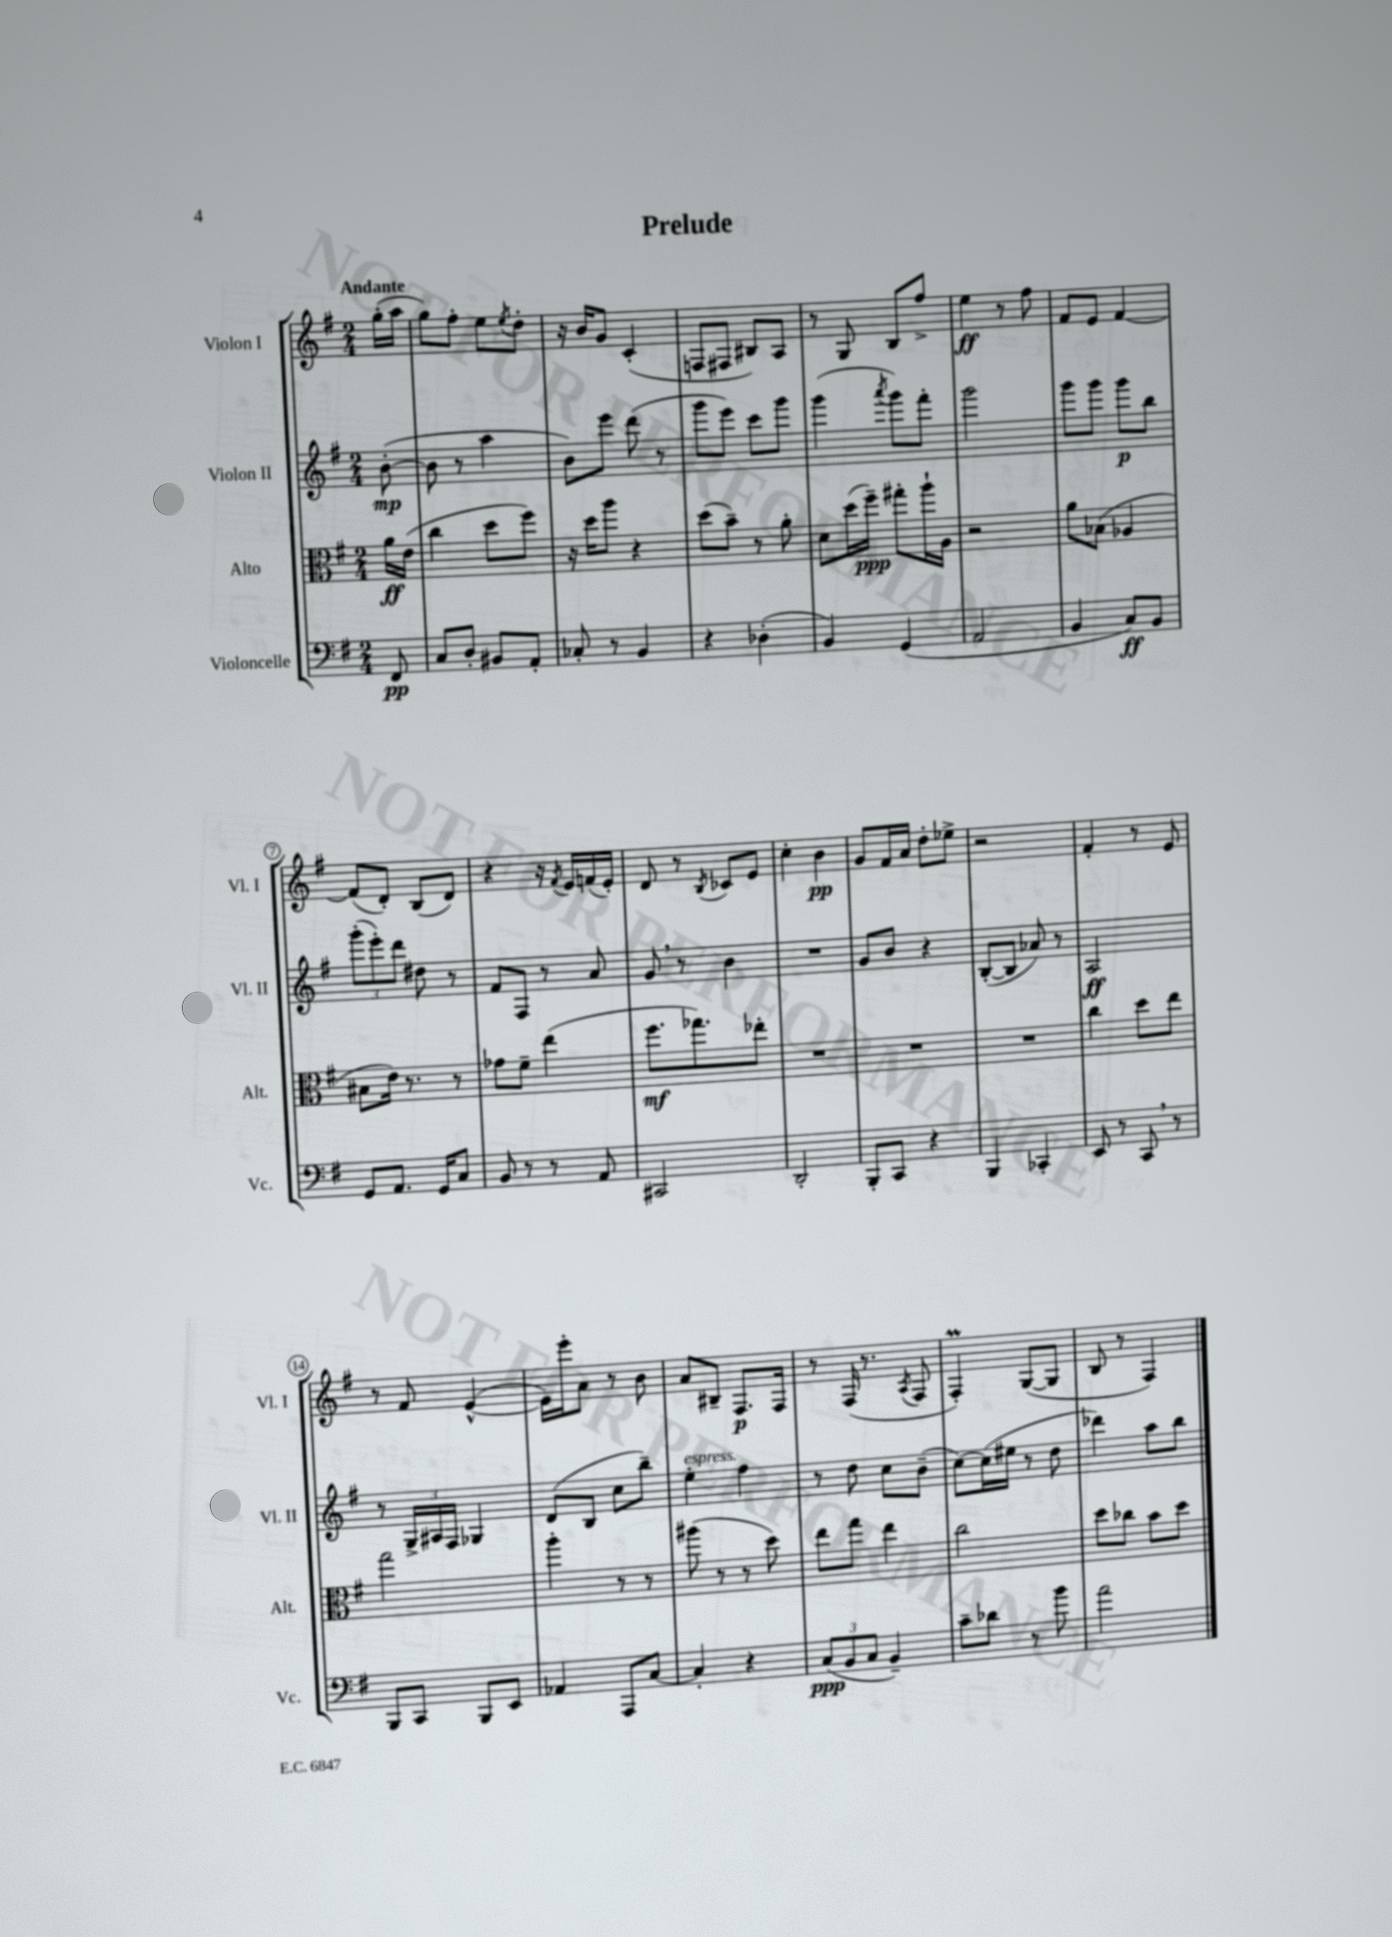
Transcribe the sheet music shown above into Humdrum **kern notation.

**kern	**kern	**kern	**kern
*staff4	*staff3	*staff2	*staff1
*clefF4	*clefC3	*clefG2	*clefG2
*k[f#]	*k[f#]	*k[f#]	*k[f#]
*M2/4	*M2/4	*M2/4	*M2/4
8FF#	16a	([8b'	(16gg'
.	(16e	.	16aa
=	=	=	=
8C	4cc	8b]	8gg)
8D'	.	8r	8ff#'
8BB#	8dd	4aa	8ee
.	.	.	8qee
8AA'	8ff#)	.	8dd'
=	=	=	=
8C-'	16r	8b)	16r
.	16dd	.	16b
8r	8aa	8eee	8g
4BB	4r	(8ddd	(4c'
.	.	8r	.
=	=	=	=
4r	(8dd	8ggg	8F
.	8b~)	8eee)	8F#
(4D-'	8r	8ccc	8B#)
.	8a'	8ggg	8A
=	=	=	=
4BB)	8d	(4ggg	8r
.	(16dd	.	8G
.	16ff#~)	.	.
.	.	8qaaa	.
(4GG	8gg#'	8ggg)	8B
.	16aa`	8fff#'	8ff#^
.	16A	.	.
=	=	=	=
2AA	2r	2ggg	4ee
.	.	.	8r
.	.	.	8ff#
=	=	=	=
4BB	8a	8ggg	8f#
.	(8B-	8ggg	8e
8C)	4A-	8ggg	[4f#
8BB	.	8bb	.
=	=	=	=
8GG	8B#	(12ggg'	(8f#]
.	.	12eee')	.
8.AA	16e)	.	8d')
.	.	12ddd	.
.	8.r	.	.
.	.	8dd#	(8B
16GG	.	.	.
8C	8r	8r	8d)
=	=	=	=
8BB	8g-	8f#	4r
8r	8f#~	8F#	.
8r	(4ee	8r	16r
.	.	.	8qf#
.	.	.	16e
8AA	.	8a	(16f
.	.	.	16e')
=	=	=	=
2CC#	8.ff#	8g	8d
.	.	8r	8r
.	8.gg-)	.	.
.	.	.	8qB
.	.	4b	8c-
.	8ee-'	.	8e
=	=	=	=
2DD'	2r	2r	4cc'
.	.	.	4b
=	=	=	=
8BBB'	2r	8g	8g
8CC	.	8b	16f#
.	.	.	16a
4r	.	4r	8dd'
.	.	.	8ee-^
=	=	=	=
4BBB	2r	([8B'	2r
.	.	8B]	.
4CC-'	.	8a-)	.
.	.	8r	.
=	=	=	=
8EE	4cc	2A	4f#'
8r	.	.	.
8CC	8dd	.	8r
8r	8ee	.	8e
=	=	=	=
8BBB	2gg	8r	8r
8CC	.	24G^	8f#
.	.	24A#	.
.	.	24F#	.
8BBB	.	4G-	([4e^^
8EE	.	.	.
=	=	=	=
4AA-	4aa'	(8d	16e])
.	.	.	16eee'
.	.	8B	8a
8AAA	8r	8cc	8r
[8C	8r	8bb~)	8b
=	=	=	=
4C']	(8aa#	4ee'	8a
.	8r	.	8B#~
4r	8r	4ff#	8.F#
.	8dd)	.	.
.	.	.	16F#
=	=	=	=
(12C	8ee	8r	8r
12BB	.	.	.
.	8gg	8dd	(16F#
12C	.	.	.
.	.	.	8.r
4BB~)	4ee	8cc	.
.	.	.	8qA
.	.	(8b~	8F#
=	=	=	=
8c~	2cc	[8cc)	4F#')
8d-	.	(16cc]	.
.	.	16ee#	.
8r	.	8r	([8G
8b	.	8dd	8G]
=	=	=	=
2a	8dd	4ddd-)	8B
.	8cc-	.	8r
.	8b	8aa	4F#)
.	8dd	8bb	.
==	==	==	==
*-	*-	*-	*-
